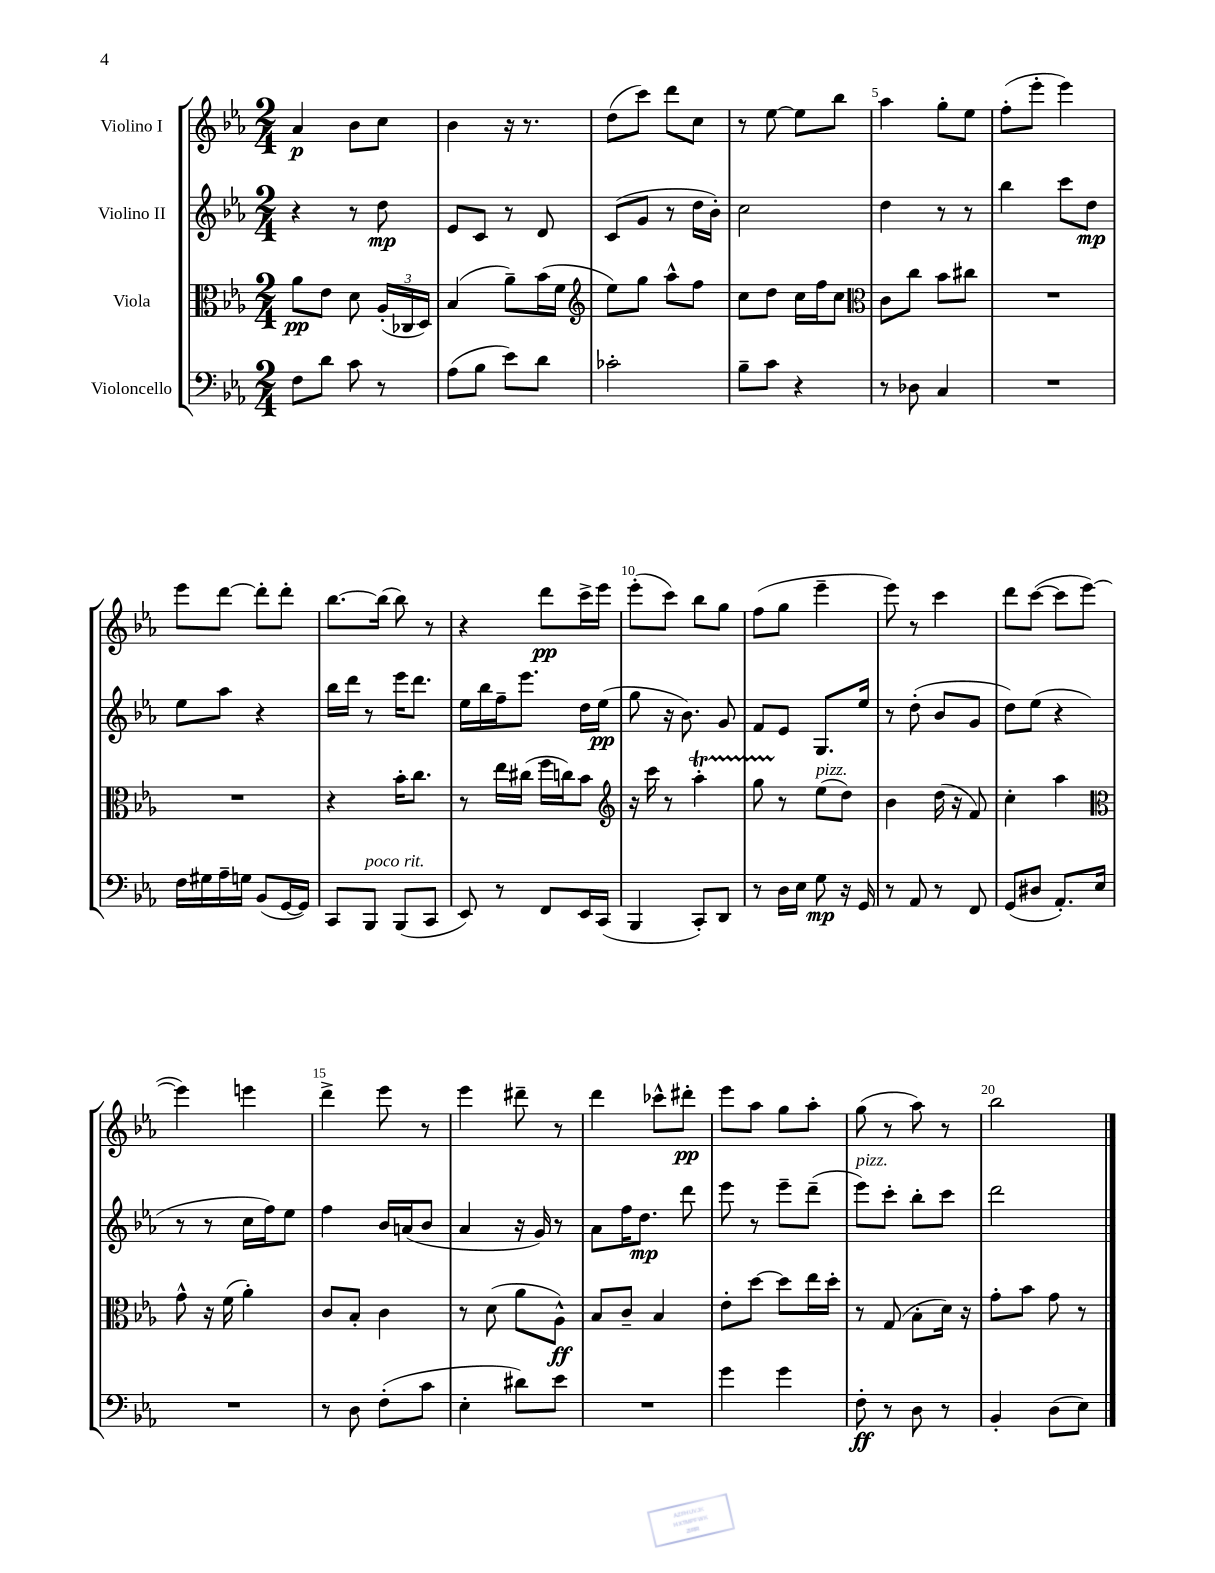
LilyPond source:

<<
\new StaffGroup <<
\new Staff = "s0" \with { instrumentName = "Violino I" } {
    \clef treble \key ees \major \numericTimeSignature \time 2/4
    \autoBeamOff aes'4\p bes'8[ c''8] |
    bes'4 r16 r8. |
    d''8[( c'''8]) d'''8[ c''8] |
    r8 ees''8~ ees''8[ bes''8] |
    aes''4 g''8[-. ees''8] |
    f''8[-.( ees'''8]-. ees'''4) |
    ees'''8[ d'''8]~ d'''8[-. d'''8]-. |
    bes''8.[~ bes''16]( bes''8) r8 |
    r4 d'''8[\pp c'''16-> ees'''16] |
    ees'''8[-.( c'''8]) bes''8[ g''8] |
    f''8[( g''8] ees'''4-- |
    ees'''8) r8 c'''4 |
    d'''8[ c'''8]~( c'''8[ ees'''8]~ |
    ees'''4) e'''4 |
    d'''4-> ees'''8 r8 |
    ees'''4 dis'''8-- r8 |
    d'''4 ces'''8[-^ dis'''8]-.\pp |
    ees'''8[ aes''8] g''8[ aes''8]-. |
    g''8( r8 aes''8) r8 |
    bes''2 \bar "|." |
}
\new Staff = "s1" \with { instrumentName = "Violino II" } {
    \clef treble \key ees \major \numericTimeSignature \time 2/4
    \autoBeamOff r4 r8 d''8\mp |
    ees'8[ c'8] r8 d'8 |
    c'8[( g'8] r8 d''16[ bes'16]-.) |
    c''2 |
    d''4 r8 r8 |
    bes''4 c'''8[ d''8]\mp |
    ees''8[ aes''8] r4 |
    bes''16[ d'''16] r8 ees'''16[ d'''8.] |
    ees''16[ bes''16 f''16-- ees'''8.] d''16[ ees''16]\pp( |
    g''8 r16 bes'8.) g'8 |
    f'8[ ees'8] g8.[ ees''16] |
    r8 d''8-.( bes'8[ g'8] |
    d''8[) ees''8]( r4 |
    r8 r8 c''16[ f''16) ees''8] |
    f''4 bes'16[ a'16( bes'8] |
    aes'4 r16 g'16) r8 |
    aes'8[ f''16 d''8.]\mp d'''8 |
    ees'''8 r8 ees'''8[-- d'''8]--( |
    ees'''8[^\markup { \italic "pizz." }) c'''8]-. bes''8[-. c'''8] |
    d'''2 \bar "|." |
}
\new Staff = "s2" \with { instrumentName = "Viola" } {
    \clef alto \key ees \major \numericTimeSignature \time 2/4
    \autoBeamOff aes'8[\pp ees'8] d'8 \tuplet 3/2 { aes16[-.( ces16 d16]) } |
    bes4( aes'8[--) bes'16( f'16] |
    \clef treble ees''8[) g''8] aes''8[-^ f''8] |
    c''8[ d''8] c''16[ f''16 c''8] |
    \clef alto c'8[ c''8] bes'8[ cis''8] |
    R2 |
    R2 |
    r4 bes'16[-. c''8.] |
    r8 ees''16[ cis''16]( f''16[ c''16) bes'8] |
    \clef treble r16 c'''16 r8 aes''4-.\startTrillSpan |
    g''8 r8\stopTrillSpan ees''8[^\markup { \italic "pizz." }( d''8]) |
    bes'4 d''16( r16 f'8) |
    c''4-. aes''4 |
    \clef alto g'8-^ r16 f'16( aes'4-.) |
    c'8[ bes8]-. c'4 |
    r8 d'8( aes'8[ aes8]-^\ff) |
    bes8[ c'8]-- bes4 |
    ees'8[-. d''8]~ d''8[ ees''16 d''16]-. |
    r8 g8( bes8[-. d'16]) r16 |
    g'8[-. bes'8] g'8 r8 \bar "|." |
}
\new Staff = "s3" \with { instrumentName = "Violoncello" } {
    \clef bass \key ees \major \numericTimeSignature \time 2/4
    \autoBeamOff f8[ d'8] c'8 r8 |
    aes8[( bes8] ees'8[) d'8] |
    ces'2-. |
    bes8[-- c'8] r4 |
    r8 des8 c4 |
    R2 |
    f16[ gis16 aes16-- g16] bes,8[( g,16~ g,16]) |
    c,8[ bes,,8]^\markup { \italic "poco rit." } bes,,8[( c,8] |
    ees,8) r8 f,8[ ees,16 c,16]( |
    bes,,4 c,8[-.) d,8] |
    r8 d16[ ees16] g8\mp r16 g,16 |
    r8 aes,8 r8 f,8 |
    g,8[( dis8] aes,8.[-.) ees16] |
    R2 |
    r8 d8 f8[-.( c'8] |
    ees4-. dis'8[) ees'8] |
    R2 |
    g'4 g'4 |
    f8-.\ff r8 d8 r8 |
    bes,4-. d8[( ees8]) \bar "|." |
}
>>
>>
\layout { \context { \Score \override BarNumber.break-visibility = ##(#f #t #t) barNumberVisibility = #(every-nth-bar-number-visible 5) } }
